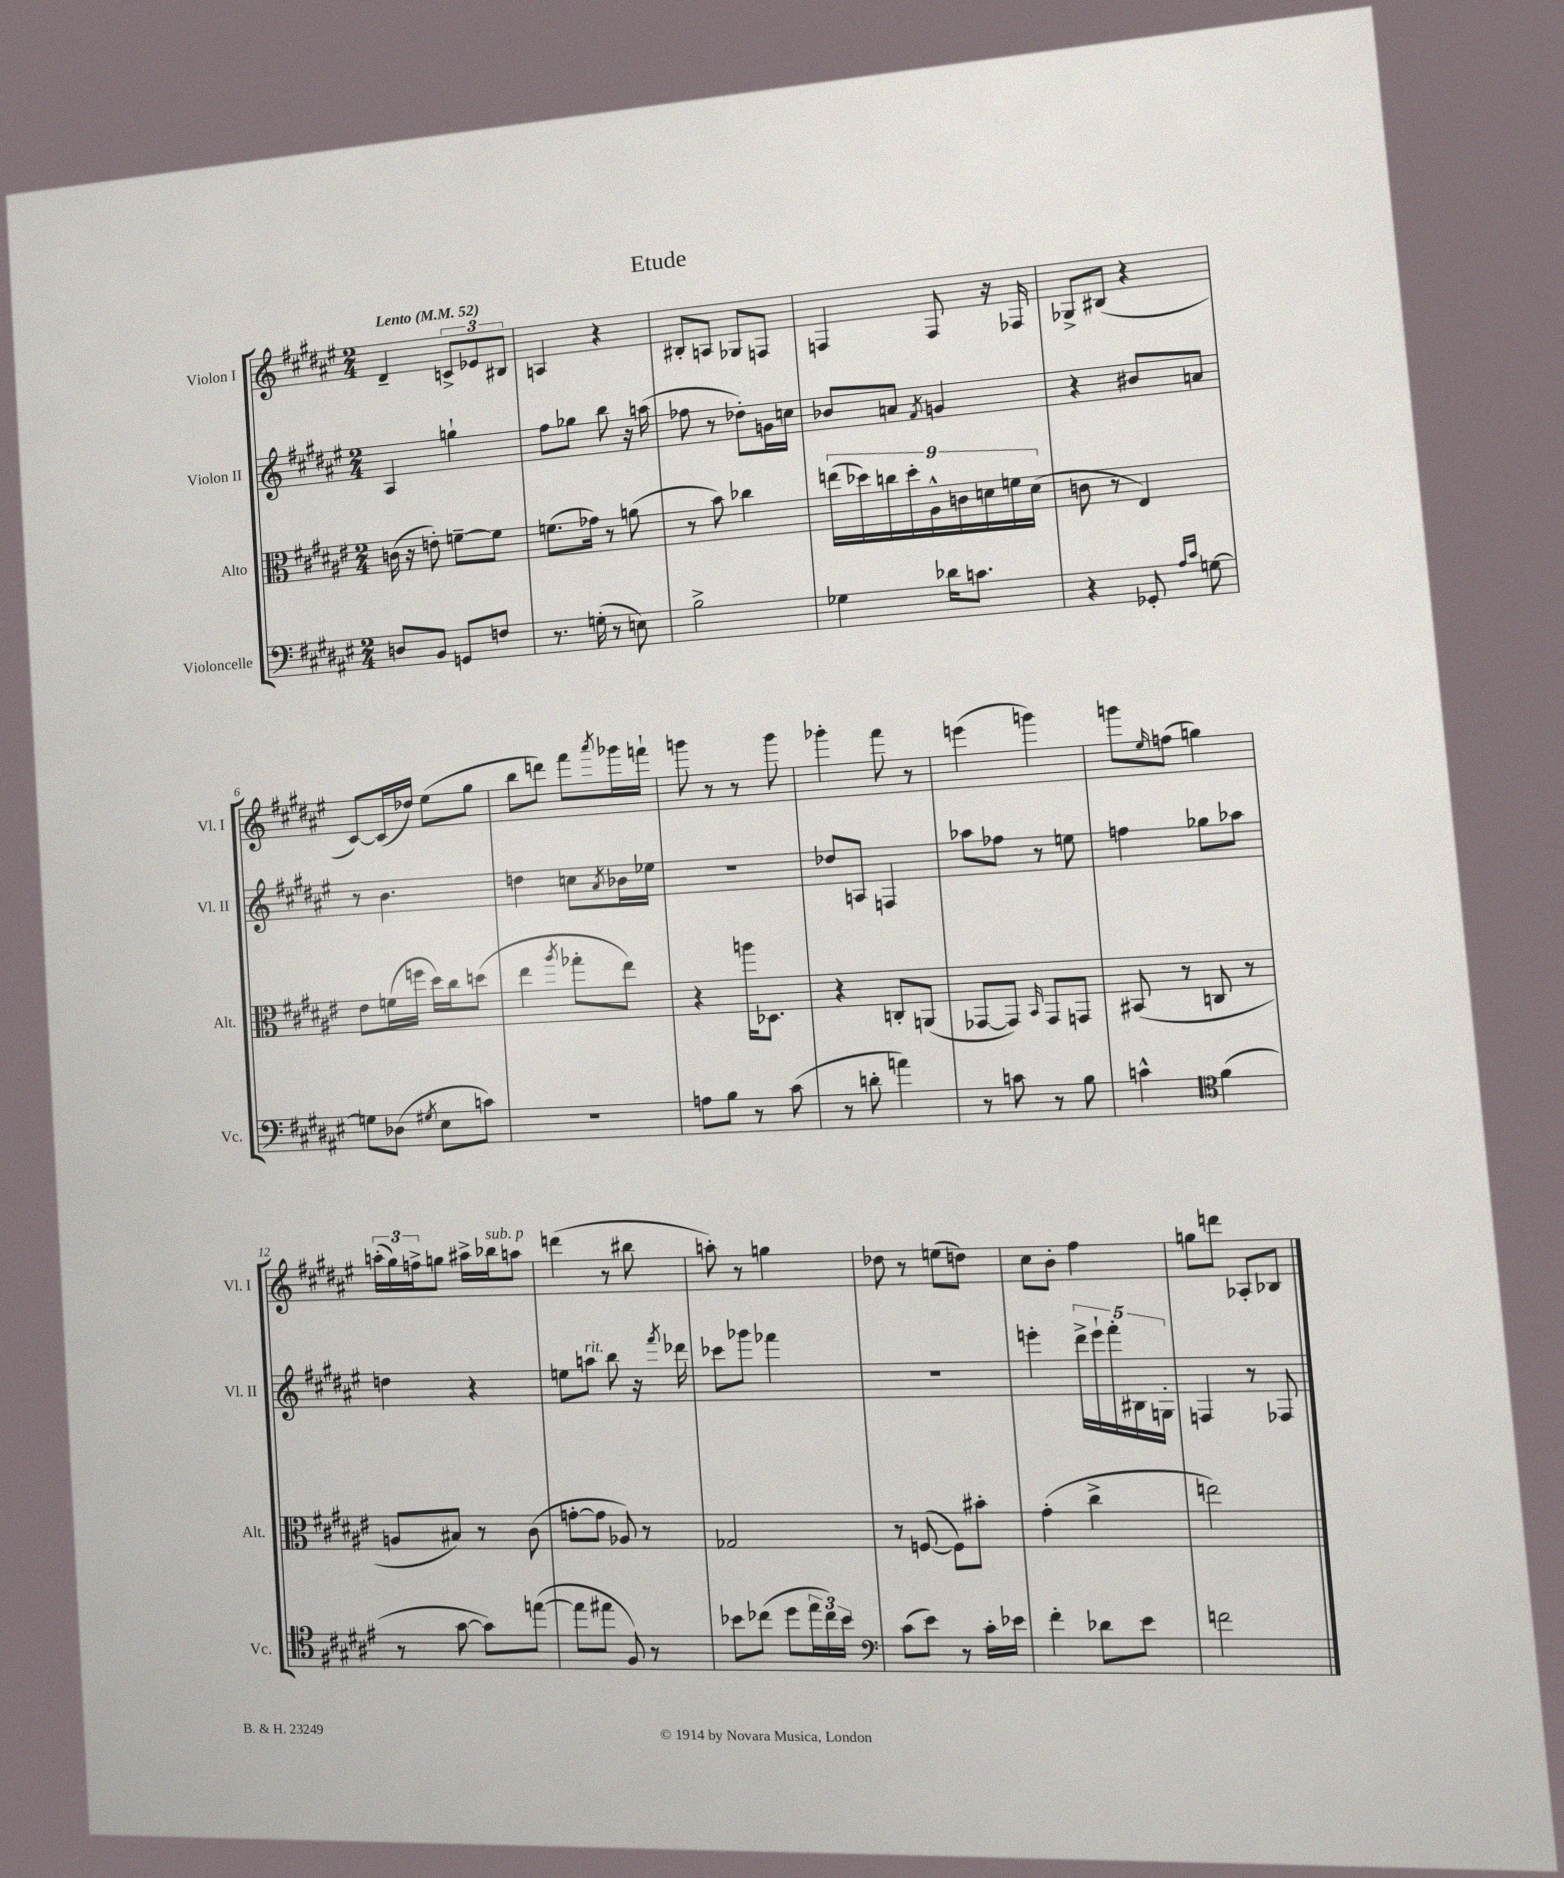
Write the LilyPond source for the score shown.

\header { title = "Etude" }
<<
\new StaffGroup <<
\new Staff = "s0" \with { instrumentName = "Violon I" shortInstrumentName = "Vl. I" } {
    \clef treble \key fis \major \numericTimeSignature \time 2/4 \tempo "Lento" 4 = 52
    dis'4-- \tuplet 3/2 { c'8-> ees'8 bis8 } |
    a4 r4 |
    bis8-. a8 ges8 f8 |
    f4 f8 r16 fes16 |
    ges8-> bis8( r4 |
    cis'8~) cis'16( des''16) eis''8( gis''8 |
    b''8 d'''8) fis'''8 \acciaccatura { ais'''8 } ges'''16 f'''16-! |
    g'''8 r8 r8 g'''8 |
    ges'''4-. fis'''8 r8 |
    e'''4( g'''4) |
    g'''8 \grace { eis''16 } f''8( g''4) |
    \tuplet 3/2 { a''16-.( gis''16) f''16-> } g''8 ais''16-> bes''16^\markup { \italic "sub. p" } a''8 |
    d'''4( r8 bis''8 |
    a''8-.) r8 g''4 |
    des''8 r8 e''8( d''8) |
    cis''8 b'8-. fis''4 |
    g''8 d'''8 aes8-. bes8 \bar "|." |
}
\new Staff = "s1" \with { instrumentName = "Violon II" shortInstrumentName = "Vl. II" } {
    \clef treble \key fis \major \numericTimeSignature \time 2/4
    ais4 g''4-! |
    fis''8 ges''8 b''8 r16 a''16( |
    fes''8 r8 des''8-.) g'16 c''16 |
    bes'8 a'8 \acciaccatura { fis'8 } g'4 |
    r4 bis'8 a'8 |
    r8 b'4. |
    d''4 c''8 \acciaccatura { ais'8 } bes'16 ees''16 |
    R2 |
    des''8 a8 f4 |
    aes''8 fes''8 r8 e''8 |
    f''4 ges''8 aes''8 |
    d''4 r4 |
    e''8 a''8^\markup { \italic "rit." } b''8 r16 \acciaccatura { fis'''8 } des'''16 |
    ces'''8 ges'''8 fes'''4 |
    r2 |
    e'''4-. \tuplet 5/4 { dis'''16-> e'''16-! fis'''16-. bis16 g16-. } |
    f4 r8 fes8 \bar "|." |
}
\new Staff = "s2" \with { instrumentName = "Alto" shortInstrumentName = "Alt." } {
    \clef alto \key fis \major \numericTimeSignature \time 2/4
    c'16( r16 e'8-.) f'8~-- f'8 |
    f'8.( ges'16) r8 a'8( |
    r8 b'8) ces''4 |
    \tuplet 9/8 { e''16( des''16) c''16 des''16-. ais16-^ c'16 d'16 f'16 d'16( } |
    c'8 r8 eis4) |
    eis'8 f'16( f''16 dis''16) cis''16 d''8( |
    eis''4 \acciaccatura { ais''8 } ges''8-. eis''8) |
    r4 a''16 des8. |
    r4 c8-. a,8( |
    ges,8~ ges,8) \grace { b,16 } ges,8 g,8 |
    bis,8( r8 c8 r8 |
    a8 bis8) r8 cis'8( |
    g'8~-. g'8 aes8) r8 |
    ges2 |
    r8 f8~( f8) bis'8-. |
    gis'4-.( cis''4-> |
    e''2) \bar "|." |
}
\new Staff = "s3" \with { instrumentName = "Violoncelle" shortInstrumentName = "Vc." } {
    \clef bass \key fis \major \numericTimeSignature \time 2/4
    d8 b,8 g,8 f8 |
    r8. g16-.( r8 e8) |
    b2-> |
    ges4 des'16 c'8. |
    r4 ges,8-. \grace { ais16 cis'16 } g8~ |
    g8 des8( \acciaccatura { gis8 } eis8 c'8) |
    R2 |
    a8 b8 r8 cis'8( |
    r8 d'8-. a'4) |
    r8 c'8 r8 b8 |
    c'4-^ \clef tenor fis'4( |
    r8 gis'8~ gis'8) e''8~( |
    e''8 eis''8 fis8) r8 |
    bes'8 ces''8( dis''8 \tuplet 3/2 { eis''16 ces''16) bes'16 } |
    \clef bass cis'8( eis'8) r8 cis'16-. ees'16 |
    fis'4-. des'8 eis'8 |
    f'2 \bar "|." |
}
>>
>>
